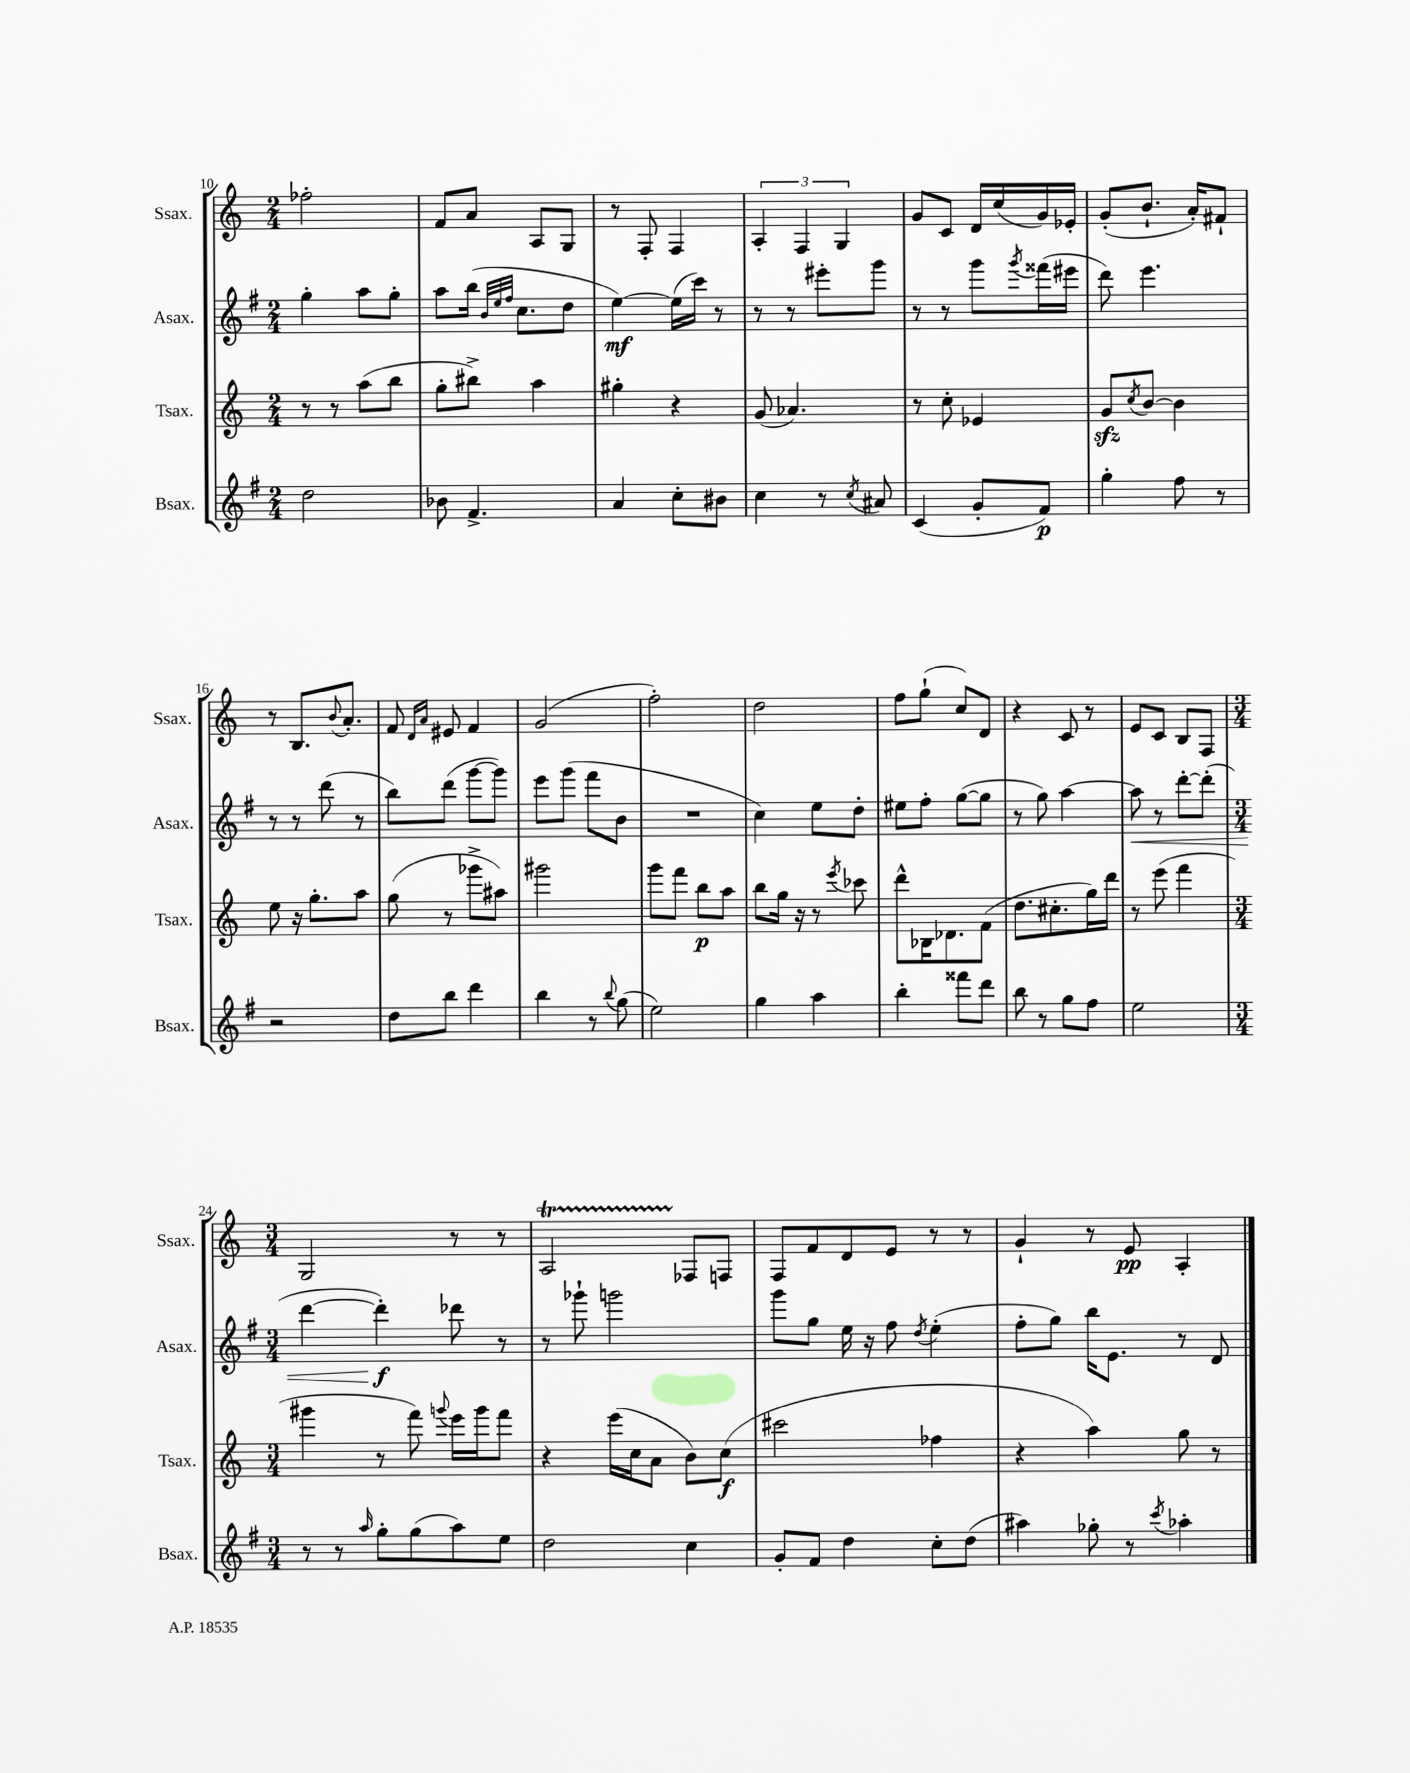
<<
\new StaffGroup <<
\new Staff = "s0" \with { instrumentName = "Ssax." shortInstrumentName = "Ssax." } {
    \clef treble \key c \major \numericTimeSignature \time 2/4
    fes''2-. |
    f'8 a'8 a8 g8 |
    r8 f8-. f4 |
    \tuplet 3/2 { a4-. f4 g4 } |
    g'8 c'8 d'16 c''16( g'16) ees'16-. |
    g'8-.( b'8.-! a'16-.) fis'8-! |
    r8 b8. \appoggiatura { b'8 } a'8.-. |
    f'8 \grace { d'16 a'16 } eis'8 f'4 |
    g'2( |
    f''2-.) |
    d''2 |
    f''8 g''8-!( c''8) d'8 |
    r4 c'8 r8 |
    e'8 c'8 b8 f8 |
    \numericTimeSignature \time 3/4 g2 r8 r8 |
    a2\startTrillSpan fes8\stopTrillSpan f8 |
    f8 f'8 d'8 e'8 r8 r8 |
    g'4-! r8 e'8\pp a4-. \bar "|." |
}
\new Staff = "s1" \with { instrumentName = "Asax." shortInstrumentName = "Asax." } {
    \clef treble \key g \major \numericTimeSignature \time 2/4
    g''4-. a''8 g''8-. |
    a''8 b''16( \grace { b'32 e''32 fis''32 } c''8. d''8 |
    e''4~\mf) e''16( c'''16) r8 |
    r8 r8 eis'''8-. g'''8 |
    r8 r8 g'''8 \acciaccatura { g'''8 } fisis'''16( eis'''16 |
    d'''8) e'''4. |
    r8 r8 d'''8( r8 |
    b''8) d'''8( g'''8~ g'''8) |
    e'''8 g'''8( fis'''8 b'8 |
    R2 |
    c''4) e''8 d''8-. |
    eis''8 fis''8-. g''8~( g''8 |
    r8 g''8) a''4~ |
    a''8\< r8 d'''8~-. d'''8-.( |
    \numericTimeSignature \time 3/4 d'''4~ d'''4-.\f\!) des'''8 r8 |
    r8 ges'''8-! g'''2 |
    g'''8 g''8 e''16 r16 fis''8 \acciaccatura { d''8 } e''4-.( |
    fis''8-. g''8) b''16 e'8. r8 d'8 \bar "|." |
}
\new Staff = "s2" \with { instrumentName = "Tsax." shortInstrumentName = "Tsax." } {
    \clef treble \key c \major \numericTimeSignature \time 2/4
    r8 r8 a''8( b''8 |
    g''8-. bis''8->) a''4 |
    gis''4-. r4 |
    g'8( aes'4.) |
    r8 c''8-. ees'4 |
    g'8\sfz \acciaccatura { c''8 } b'8~ b'4 |
    e''8 r16 g''8.-. a''8 |
    g''8( r8 ges'''8-> ais''8) |
    gis'''2 |
    g'''8 f'''8 b''8\p a''8 |
    b''8 g''16 r16 r8 \acciaccatura { e'''8 } ces'''8 |
    d'''8-^ bes16 des'8. f'8( |
    d''8. cis''8.-. g''16) d'''16 |
    r8 e'''8( f'''4 |
    \numericTimeSignature \time 3/4 gis'''4 r8 f'''8) \appoggiatura { g'''8 } e'''16 g'''16 f'''8 |
    r4 e'''16( c''16 a'8 b'8) c''8\f( |
    cis'''2 fes''4 |
    r4 a''4) g''8 r8 \bar "|." |
}
\new Staff = "s3" \with { instrumentName = "Bsax." shortInstrumentName = "Bsax." } {
    \clef treble \key g \major \numericTimeSignature \time 2/4
    d''2 |
    bes'8 fis'4.-> |
    a'4 c''8-. bis'8 |
    c''4 r8 \acciaccatura { c''8 } ais'8 |
    c'4( g'8-. fis'8\p) |
    g''4-. fis''8 r8 |
    r2 |
    d''8 b''8 d'''4 |
    b''4 r8 \appoggiatura { b''8 } g''8( |
    e''2) |
    g''4 a''4 |
    b''4-. fisis'''8 d'''8 |
    b''8 r8 g''8 fis''8 |
    e''2 |
    \numericTimeSignature \time 3/4 r8 r8 \grace { a''16 } g''8-. g''8( a''8) e''8 |
    d''2 c''4 |
    g'8-. fis'8 d''4 c''8-. d''8( |
    ais''4) ges''8-. r8 \acciaccatura { c'''8 } aes''4-. \bar "|." |
}
>>
>>
\layout { \context { \Score currentBarNumber = #10 } }
